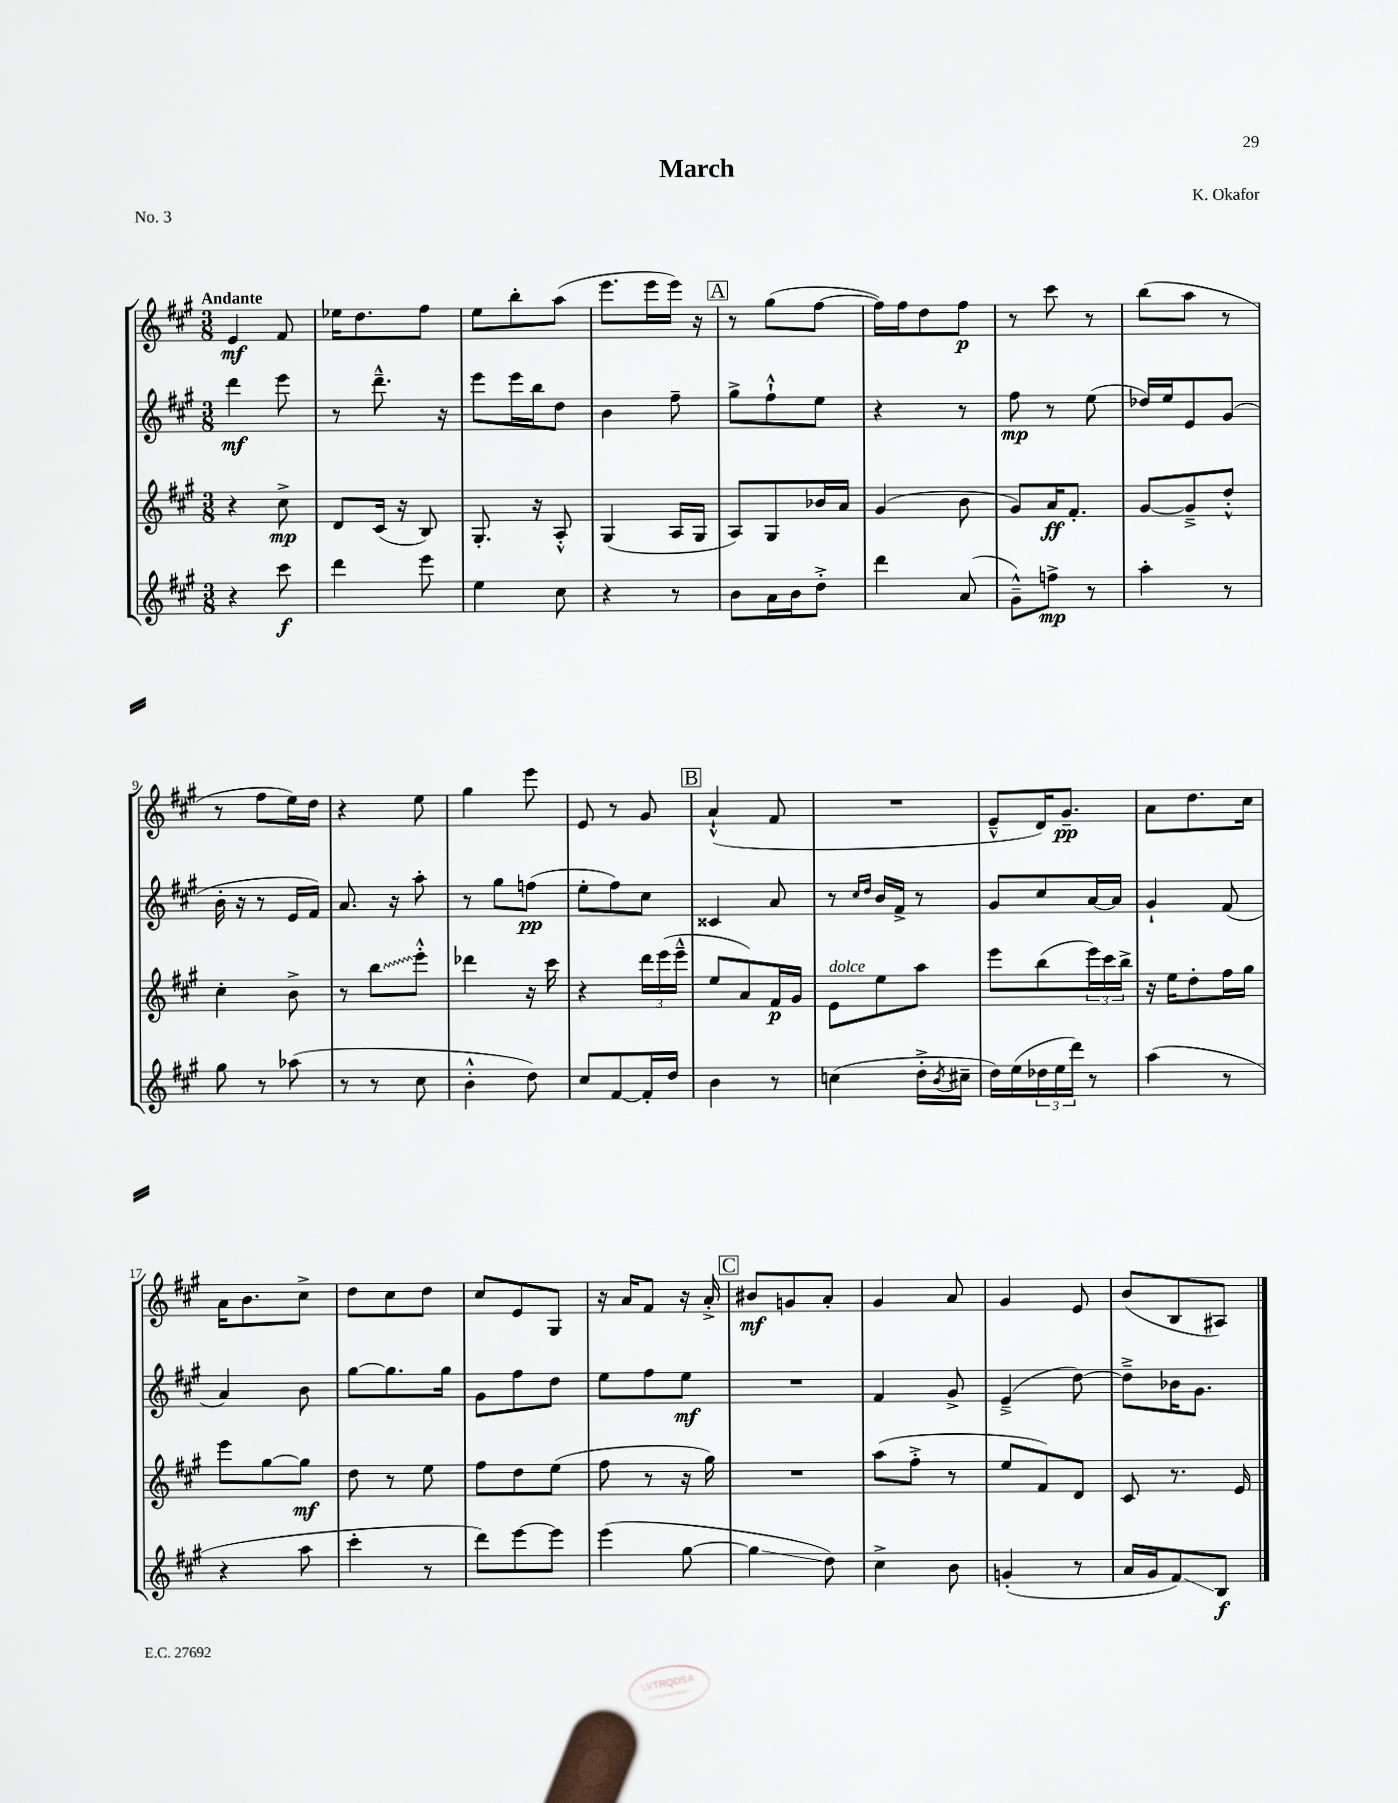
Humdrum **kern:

**kern	**kern	**kern	**kern
*staff4	*staff3	*staff2	*staff1
*clefG2	*clefG2	*clefG2	*clefG2
*k[f#c#g#]	*k[f#c#g#]	*k[f#c#g#]	*k[f#c#g#]
*M3/8	*M3/8	*M3/8	*M3/8
4r	4r	4ddd\	4e/
8ccc#\	8cc#^\	8eee\	8f#/
=	=	=	=
4ddd\	8d/L	8r	16ee-\LK
.	.	.	8.dd\
.	(16c#/Jk	8.ddd~^^\	.
.	16r	.	.
8eee\	8B/)	.	8ff#\J
.	.	16r	.
=	=	=	=
4ee\	8.G#'/	8eee\L	8ee\L
.	.	16eee\L	8bb'\
.	16r	16bb\J	.
8cc#\	8A'^^/	8dd\J	(8aa\J
=	=	=	=
4r	(4G#/	4b\	8.eee\L
.	.	.	16eee\L
8r	16A/LL	8ff#~\	16eee\JJ)
.	16G#/JJ	.	16r
=	=	=	=
8b\L	8A/L)	8gg#^\L	8r
16a\L	8G#/	8ff#`^^\	(8gg#\L
16b\J	.	.	.
8dd'^\J	16b-/L	8ee\J	[8ff#\J
.	16a/JJ	.	.
=	=	=	=
4ddd\	(4g#/	4r	16ff#\]LL)
.	.	.	16ff#\J
.	.	.	8dd\
(8a/	8b\	8r	8ff#\J
=	=	=	=
8g#~^^\L)	8g#/L)	8ff#\	8r
8ff^\J	16a/K	8r	8ccc#\
.	8.f#'/J	.	.
8r	.	(8ee\	8r
=	=	=	=
4aa'\	[8g#/L	16dd-/LL)	(8bb\L
.	.	16ee/J	.
.	8g#~^/]	8e/	8aa\J
8r	8dd'^^/J	(8g#/J	8r
=	=	=	=
8gg#\	4cc#'\	16b'\	8r
.	.	16r	.
8r	.	8r	8ff#\L
(8aa-\	8b^\	16e/LL	16ee\L)
.	.	16f#/JJ)	16dd\JJ
=	=	=	=
8r	8r	8.a/	4r
8r	8bb\L	.	.
.	.	16r	.
8cc#\	8eee'^^\J	8aa'\	8ee\
=	=	=	=
4b'^^\	4ddd-\	8r	4gg#\
.	.	8gg#\L	.
8dd\)	16r	(8ff\J	8eee\
.	16ccc#\	.	.
=	=	=	=
8cc#/L	4r	8ee'\L	8e/
[8f#/	.	8ff#\)	8r
16f#'/]L	24ddd\LL	8cc#\J	8g#/
.	(24eee\	.	.
16dd/JJ	.	.	.
.	24eee~^^\JJ	.	.
=	=	=	=
4b\	8ee/L	4c##/	(4a`^^/
.	8a/)	.	.
8r	16f#/L	8a/	8f#/
.	16g#/JJ	.	.
=	=	=	=
(4cc\	8e\L	8r	4.r
.	.	16qqcc#/LL	.
.	.	16qqdd/JJ	.
.	8ee\	16b/LL	.
.	.	16f#^/JJ	.
16dd'^\LL	8aa\J	8r	.
8qb/	.	.	.
16cc#~\JJ	.	.	.
=	=	=	=
16dd\LL)	8eee\L	8g#/L	8e~^^/L
(16ee\	.	.	.
24dd-\	(8bb\	8cc#/	16d/K)
24ee\	.	.	.
.	.	.	8.g#~/J
24ddd\JJ)	.	.	.
8r	24eee\L)	[16a/L	.
.	24ccc#\	.	.
.	.	16a/]JJ	.
.	24bb^\JJ	.	.
=	=	=	=
(4aa\	16r	4g#`/	8a\L
.	16ee\LK	.	.
.	8dd'\	.	8.dd\
8r	16ff#\L	(8f#/	.
.	16gg#\JJ	.	16cc#\Jk
=	=	=	=
4r	8eee\L	4a/)	16a\LK
.	.	.	8.b\
.	[8gg#\	.	.
8aa\	8gg#\]J	8b\	8cc#^\J
=	=	=	=
4ccc#'\	8dd\	[8gg#\L	8dd\L
.	8r	8.gg#\]	8cc#\
8r	8ee\	.	8dd\J
.	.	16gg#\Jk	.
=	=	=	=
8ddd\L)	8ff#\L	8g#\L	8cc#/L
[8eee\	8dd\	8ff#\	8e/
8eee\]J	(8ee\J	8dd\J	8G#/J
=	=	=	=
(4eee\	8ff#\	8ee\L	16r
.	.	.	16a/LK
.	8r	8ff#\	8f#/J
[8gg#\	16r	8ee\J	16r
.	16gg#\)	.	16a'^/
=	=	=	=
4gg#\]	4.r	4.r	8b#/L
.	.	.	8g/
8dd\)	.	.	8a'/J
=	=	=	=
4cc#^\	(8aa\L	4f#/	4g#/
.	8ff#'^\J	.	.
8b\	8r	8g#^/	8a/
=	=	=	=
(4g'/	8ee/L	(4e~^/	4g#/
.	8f#/)	.	.
8r	8d/J	[8dd\)	8e/
=	=	=	=
16a/LL	8c#/	8dd~^\]L	(8b/L
16g#/J	.	.	.
8f#/)	8.r	16b-\K	8B/
.	.	8.g#\J	.
8B/J	.	.	8A#/J)
.	16e/	.	.
==	==	==	==
*-	*-	*-	*-
